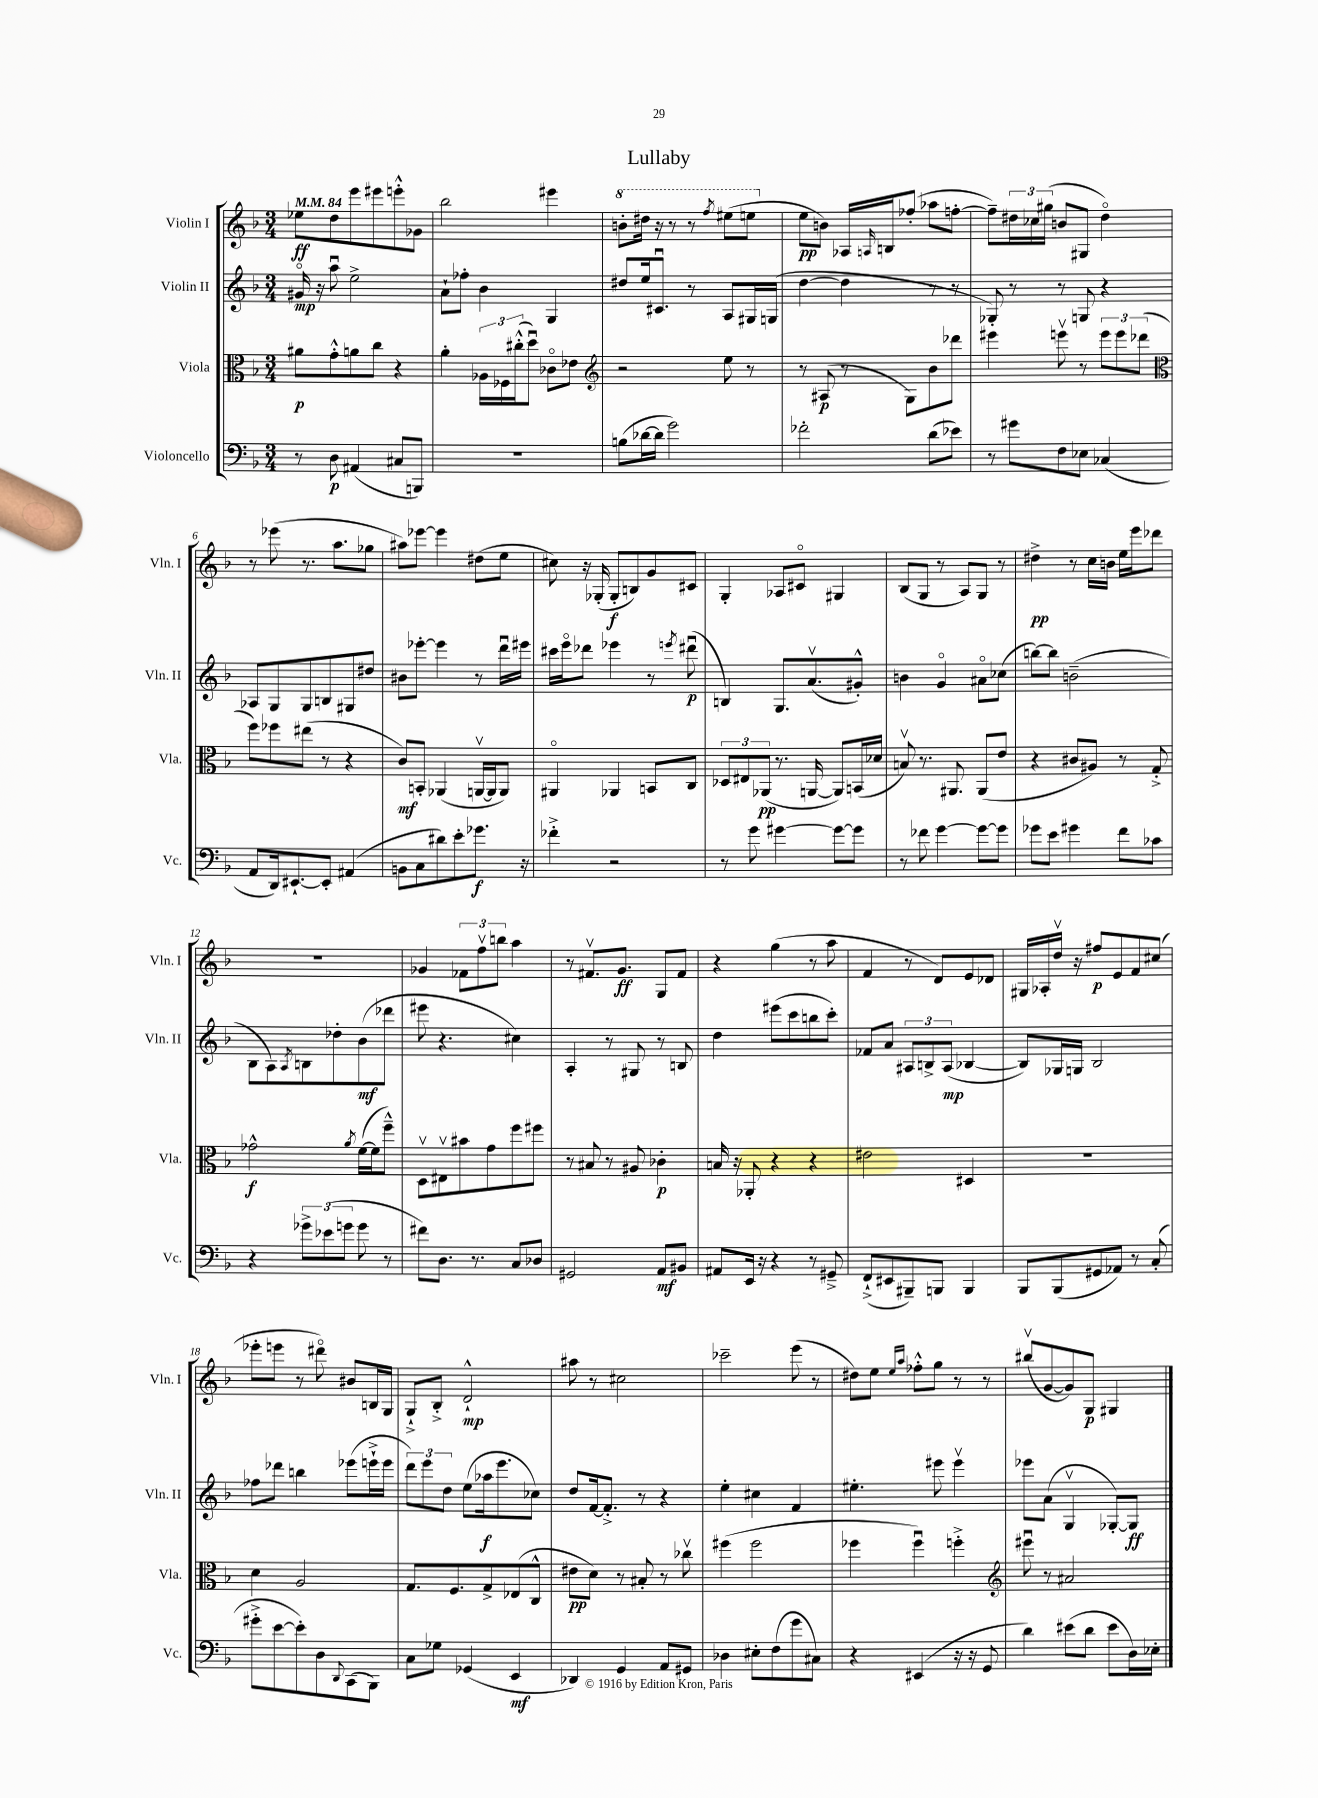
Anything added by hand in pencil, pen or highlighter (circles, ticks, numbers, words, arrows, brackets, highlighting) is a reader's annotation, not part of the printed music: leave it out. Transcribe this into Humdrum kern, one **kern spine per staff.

**kern	**dynam	**kern	**dynam	**kern	**dynam	**kern	**dynam
*part4	*part4	*part3	*part3	*part2	*part2	*part1	*part1
*staff4	*staff4	*staff3	*staff3	*staff2	*staff2	*staff1	*staff1
*I"Violoncello	*	*I"Viola	*	*I"Violin II	*	*I"Violin I	*
*I'Vc.	*	*I'Vla.	*	*I'Vln. II	*	*I'Vln. I	*
*clefF4	*	*clefC3	*	*clefG2	*	*clefG2	*
*k[b-]	*	*k[b-]	*	*k[b-]	*	*k[b-]	*
*M3/4	*	*M3/4	*	*M3/4	*	*M3/4	*
*MM84	*	*MM84	*	*MM84	*	*MM84	*
=1	=1	=1	=1	=1	=1	=1	=1
8r	.	8a#X\L	p	16g#X/	mp	8ee-X\L	ff
.	.	.	.	16r	.	.	.
8D\	p	8g'^^\	.	8aau\	.	8dd\	.
(4AA#X/	.	8an\	.	2ee^\	.	8eee\	.
.	.	8cc\J	.	.	.	8eee#X\	.
8C#X/L	.	4r	.	.	.	8eeen'^^\	.
8BBBn/J)	.	.	.	.	.	8g-X\J	.
=2	=2	=2	=2	=2	=2	=2	=2
2.r	.	4a'\	.	8a`\L	.	2bb-\	.
.	.	.	.	8ff-X'\J	.	.	.
.	.	24A-X\LL	.	4b-\	.	.	.
.	.	24F-X\	.	.	.	.	.
.	.	(24cc#X'^^\J	.	.	.	.	.
.	.	8ddu\J)	.	.	.	.	.
.	.	8c-X\L	.	4G/	.	4eee#X\	.
.	.	8e-X\J	.	.	.	.	.
=3	=3	=3	=3	=3	=3	=3	=3
*	*	*clefG2	*	*	*	*	*
*	*	*	*	*	*	*8va	*
(8Bn\L	.	2r	.	8dd#X/L	.	8bbn'\L	.
[16d-X\L	.	.	.	16ee/k	.	16ddd#X\Jk	.
16d-\JJ]	.	.	.	8.c#Xu/J	.	16r	.
2g\)	.	.	.	.	.	8r	.
.	.	.	.	8r	.	8r	.
.	.	.	.	.	.	8qfff/	.
.	.	8ee\	.	8A/L	.	(8eee#X\L	.
.	.	8r	.	16G#X/L	.	8eeen\J	.
.	.	.	.	(16Gn/JJ	.	.	.
=4	=4	=4	=4	=4	=4	=4	=4
*	*	*	*	*	*	*X8va	*
2f-X'\	.	8r	.	[4dd\	.	8ee\L	pp
.	.	(8A#X/	p	.	.	8bn\J)	.
.	.	8r	.	4dd\]	.	16A-X/LL	.
.	.	.	.	.	.	16qqAn/	.
.	.	.	.	.	.	16Bn/J	.
.	.	8G\L)	.	.	.	(8ff-X'/J	.
(8d\L	.	8b-\	.	8r	.	8aa-X\L	.
8e-X\J)	.	8ddd-X\J	.	8r	.	[8ffn'\J	.
=5	=5	=5	=5	=5	=5	=5	=5
8r	.	4eee#X\	.	8G-X'/)	.	8ff~\L])	.
8g#X\L	.	.	.	8r	.	24dd#X\L	.
.	.	.	.	.	.	24cc-X\	.
.	.	.	.	.	.	(24gg#X\JJ	.
8F\	.	8eeenv\	.	8r	.	8bn/L	.
8E-X\J	.	8r	.	8Gn/	.	8G#X/J	.
(4C-X/	.	12eee\L	.	4r	.	4dd#\)	.
.	.	12eee\	.	.	.	.	.
.	.	(12ddd-X\J	.	.	.	.	.
!!LO:LB:g=z
=6	=6	=6	=6	=6	=6	=6	=6
*	*	*clefC3	*	*	*	*	*
8AA/L	.	8ff\L)	.	8A-X/L	.	8r	.
16DD/k)	.	8ff-X\	.	8G/	.	(8eee-X\	.
[8.EE#X`/	.	.	.	.	.	.	.
.	.	(8ee#X\J	.	8G/	.	8.r	.
8EE#'/J]	.	8r	.	8Bn/	.	.	.
.	.	.	.	.	.	8.aa\L	.
(4AA#X/	.	4r	.	8G#X/	.	.	.
.	.	.	.	8dd#X/J	.	8gg-X\J	.
=7	=7	=7	=7	=7	=7	=7	=7
8BBn\L	.	8c/L)	mf	8b#X\L	.	8aa#X\L)	.
8C\	.	8BBn'/J	.	[8eee-X'\J	.	[8eee-X\J	.
8d#X\)	.	(4AA-X/	.	4eee-\]	.	4eee-\]	.
8e'\	.	.	.	.	.	.	.
8.g-X\J	f	[16AAnv/LL	.	8r	.	(8dd#X\L	.
.	.	16AA/J]	.	.	.	.	.
.	.	8AA/J)	.	16dddu\LL	.	8ee\J	.
16r	.	.	.	16eee#X\JJ	.	.	.
=8	=8	=8	=8	=8	=8	=8	=8
4f-X'^\	.	4AA#X/	.	16ccc#X\LL	.	8cc#X\)	.
.	.	.	.	16eee\J	.	.	.
.	.	.	.	8ddd-X\J	.	16r	.
.	.	.	.	.	.	(16G-X'/	.
2r	.	4AA-X/	.	4eee-X\	.	8G-'/L	f
.	.	.	.	.	.	8Bn/)	.
.	.	8BBn/L	.	8r	.	8g/	.
.	.	.	.	8qeeen/	.	.	.
.	.	8C/J	.	(8ddd#Xu\	p	8c#X/J	.
=9	=9	=9	=9	=9	=9	=9	=9
8r	.	12D-X/L	.	4Bn/)	.	4G'/	.
.	.	12E#X/	.	.	.	.	.
8g\	.	.	.	.	.	.	.
.	.	(12AA-X/J	pp	.	.	.	.
[4g#X\	.	8.r	.	8.G/L	.	8A-X/L	.
.	.	.	.	.	.	8c#X/J	.
.	.	[16AAn/	.	(8.av/	.	.	.
8g#\L_	.	8AA/L])	.	.	.	4G#X/	.
8g#\J]	.	(16BBn/L	.	8g#X'^^/J)	.	.	.
.	.	16d-X/JJ	.	.	.	.	.
=10	=10	=10	=10	=10	=10	=10	=10
8r	.	8Bnv/)	.	4bn\	.	(8B-/L	.
8f-X\	.	8.r	.	.	.	8G/J	.
[4g\	.	.	.	4g/	.	8r	.
.	.	8.AA#X/	.	.	.	.	.
.	.	.	.	.	.	8A/L)	.
8g\L_	.	(8AA#/L	.	8a#X\L	.	8G/J	.
8g\J]	.	8e/J	.	(8cc-X\J	.	8r	.
=11	=11	=11	=11	=11	=11	=11	=11
8g-X\L	.	4r	.	[8bbn\L)	.	4dd#X^\	pp
8e\J	.	.	.	8bb\J]	.	.	.
4g#X\	.	8c#X/L	.	(2bn~\	.	8r	.
.	.	8A#X/J)	.	.	.	16cc\LL	.
.	.	.	.	.	.	16bn\JJ	.
8f\L	.	8r	.	.	.	16ee\LL	.
.	.	.	.	.	.	16eee\J	.
8c-X\J	.	8G'^/	.	.	.	8ddd-X\J	.
!!LO:LB:g=z
=12	=12	=12	=12	=12	=12	=12	=12
4r	.	2g-X^^\	f	8B-\L	.	2.r	.
.	.	.	.	8A\)	.	.	.
.	.	.	.	8qA/	.	.	.
12g-X^\L	.	.	.	8Bn\	.	.	.
(12e-X\	.	.	.	.	.	.	.
.	.	.	.	8dd-X'\	.	.	.
12gn\J	.	.	.	.	.	.	.
.	.	8qa/	.	.	.	.	.
8g\	.	([16f\LL	.	(8b-\	mf	.	.
.	.	16f\J]	.	.	.	.	.
8r	.	8ff~^^\J)	.	8ddd-X\J	.	.	.
=13	=13	=13	=13	=13	=13	=13	=13
8f#X\L)	.	8Dv\L	.	8eee#X\	.	4g-X/	.
8.D\J	.	8E#Xv\	.	4.r	.	.	.
.	.	8b#X\	.	.	.	12f-X\L	.
8.r	.	.	.	.	.	.	.
.	.	.	.	.	.	12ffv\	.
.	.	8g\	.	.	.	.	.
.	.	.	.	.	.	12bbn\J	.
8C/L	.	8ff\	.	4cc#X\)	.	4aa\	.
8D-X/J	.	8ff#X\J	.	.	.	.	.
=14	=14	=14	=14	=14	=14	=14	=14
2GG#X/	.	8r	.	4A'/	.	8r	.
.	.	8B#X/	.	.	.	8.f#Xv/L	.
.	.	8r	.	8r	.	.	.
.	.	.	.	.	.	8.g/J	ff
.	.	8A#X/	.	8G#X/	.	.	.
8AA/L	mf	4c-X'\	p	8r	.	8G/L	.
8BB#X/J	.	.	.	8Bn/	.	8f#/J	.
=15	=15	=15	=15	=15	=15	=15	=15
8AA#X/L	.	16Bn/	.	4dd\	.	4r	.
.	.	16r	.	.	.	.	.
16EE/Jk	.	8AA-X'/	.	.	.	.	.
16r	.	.	.	.	.	.	.
4r	.	4r	.	(8eee#X\L	.	(4gg\	.
.	.	.	.	8ccc\	.	.	.
8r	.	4r	.	8bbn\	.	8r	.
8GG#X~^/	.	.	.	8ccc'\J)	.	8aa\	.
=16	=16	=16	=16	=16	=16	=16	=16
(8FF`^/L	.	2e#X\	.	8f-X/L	.	4f/	.
8EE#X/	.	.	.	8a/J	.	.	.
8BBB#X~/)	.	.	.	12A#X/L	.	8r	.
.	.	.	.	12Bn^/	.	.	.
8BBBn/J	.	.	.	.	.	8d/L)	.
.	.	.	.	(12A#/J	mp	.	.
4BBB/	.	4D#X/	.	[4B-X/	.	8e/	.
.	.	.	.	.	.	8d-X/J	.
=17	=17	=17	=17	=17	=17	=17	=17
8BBB-/L	.	2.r	.	8B-/L])	.	16G#X/LL	.
.	.	.	.	.	.	16A-X'/	.
(8BBB-/	.	.	.	16G-X/L	.	16ddv/JJ	.
.	.	.	.	16Gn/JJ	.	16r	.
8GG#X/	.	.	.	2B-/	.	8ff#X/L	p
8AA-X/J)	.	.	.	.	.	8e/	.
8r	.	.	.	.	.	8f/	.
(8C'/	.	.	.	.	.	(8cc#X/J	.
!!LO:LB:g=z
=18	=18	=18	=18	=18	=18	=18	=18
8g#X'^\L	.	4d\	.	8ff-X\L	.	8eee-X'\L	.
[8e\	.	.	.	8ddd-X\J	.	8eeen\J	.
8e'\])	.	2A/	.	4bbn\	.	8r	.
8D\	.	.	.	.	.	8ddd#X\)	.
8qqDD/	.	.	.	.	.	.	.
(8CC\	.	.	.	(8eee-X\L	.	8b#X/L	.
8BBB-\J)	.	.	.	16eeen`^\L	.	16Bn/L	.
.	.	.	.	16eee\JJ	.	16G/JJ	.
=19	=19	=19	=19	=19	=19	=19	=19
8C\L	.	8.G/L	.	12ddd\L)	.	8G`^/L	.
.	.	.	.	12eee\	.	.	.
8G-X\J	.	.	.	.	.	8B-'^/J	.
.	.	.	.	12dd\J	.	.	.
.	.	8.F/	.	.	.	.	.
(4GG-X/	.	.	.	(8ee\L	.	2d`^^/	mp
.	.	8G^/	.	16aa-X\k	f	.	.
.	.	.	.	8.eee\	.	.	.
4EE/	mf	(8E-X/	.	.	.	.	.
.	.	8C^^/J	.	8cc-X\J)	.	.	.
=20	=20	=20	=20	=20	=20	=20	=20
4DD-X/)	.	8e#X\L	pp	8dd/L	.	8aa#X\	.
.	.	8d\J)	.	[16f/k	.	8r	.
.	.	.	.	8.f'^/J]	.	.	.
4GG/	.	8r	.	.	.	2cc#X\	.
.	.	8B#X'/	.	8r	.	.	.
8AA/L	.	8r	.	4r	.	.	.
8GG#X/J	.	8cc-Xv\	.	.	.	.	.
=21	=21	=21	=21	=21	=21	=21	=21
4D-X\	.	(4ff#X\	.	4ee'\	.	2ccc-X~\	.
8E#X'\L	.	2ff#\	.	4cc#X\	.	.	.
(8F\	.	.	.	.	.	.	.
8g\	.	.	.	4f/	.	(8eee\	.
8C#X\J)	.	.	.	.	.	8r	.
=22	=22	=22	=22	=22	=22	=22	=22
4r	.	4ff-X\	.	4.ee#X'\	.	8dd#X\L)	.
.	.	.	.	.	.	8ee\J	.
.	.	.	.	.	.	16qqee/LL	.
.	.	.	.	.	.	16qqaa/JJ	.
(4EE#X/	.	4ff-u\)	.	.	.	8ff-X'^^\L	.
.	.	.	.	8eee#X\	.	8gg\J	.
16r	.	4ffn'^\	.	4eee#v\	.	8r	.
16r	.	.	.	.	.	.	.
8GG/	.	.	.	.	.	8r	.
=23	=23	=23	=23	=23	=23	=23	=23
*	*	*clefG2	*	*	*	*	*
4d\)	.	8eee#Xu\	.	8eee-X\L	.	(8bb#Xv/L	.
.	.	8r	.	(8a\J	.	[8g/	.
(8e#X\L	.	2a#X/	.	4Gv/	.	8g/])	.
8d\J	.	.	.	.	.	8G/J	p
8e#\L	.	.	.	[8G-X'/L)	.	4G#X/	.
16D\L)	.	.	.	8G-/J]	ff	.	.
16E-X'\JJ	.	.	.	.	.	.	.
==	==	==	==	==	==	==	==
*-	*-	*-	*-	*-	*-	*-	*-
